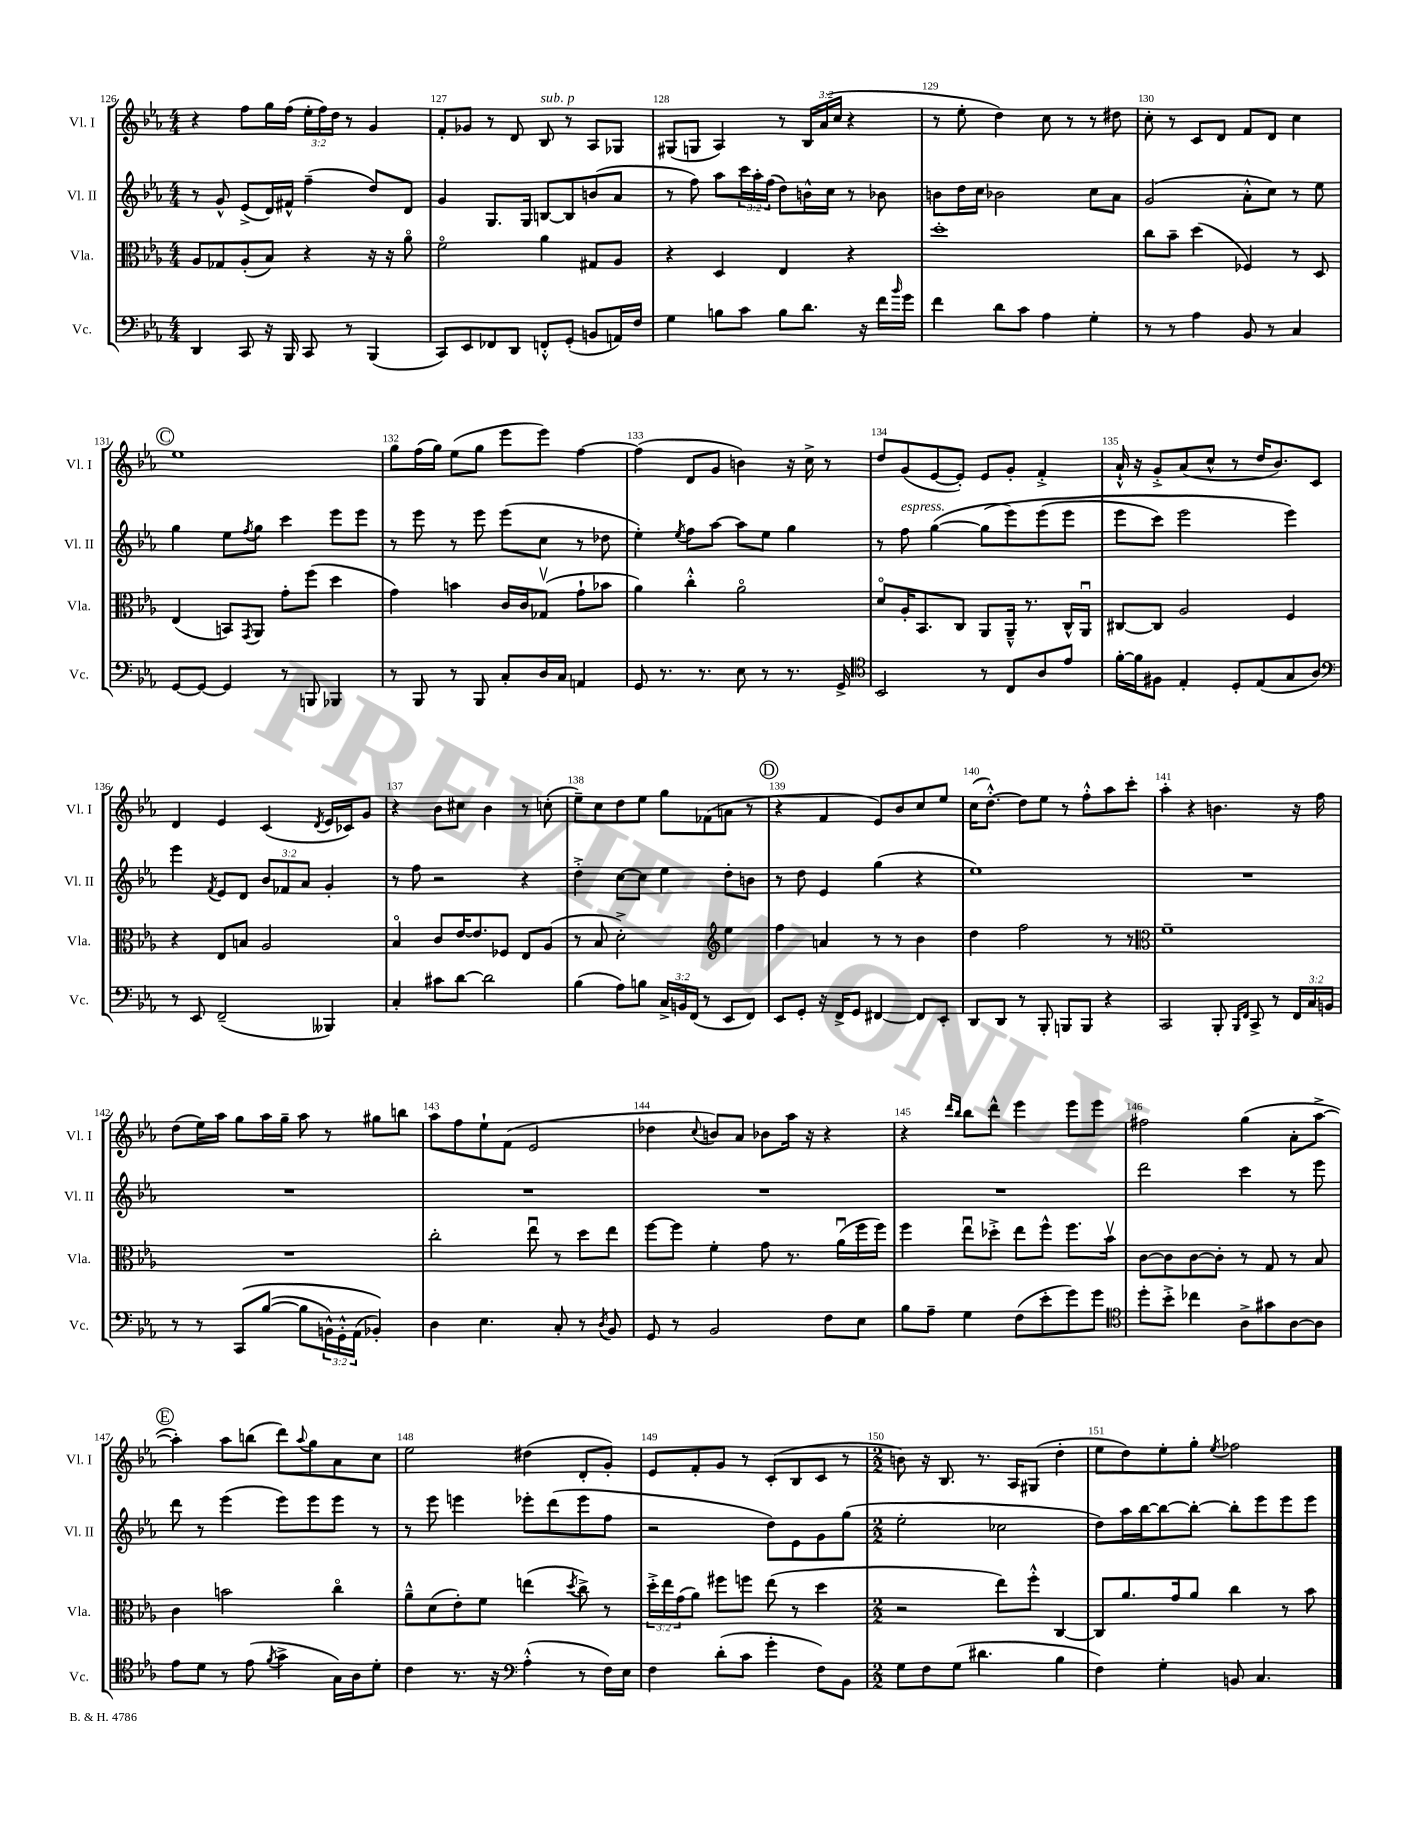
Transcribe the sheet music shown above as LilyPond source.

<<
\new StaffGroup <<
\new Staff = "s0" \with { instrumentName = "Vl. I" shortInstrumentName = "Vl. I" } {
    \clef treble \key ees \major \numericTimeSignature \time 4/4 \override Staff.TupletNumber.text = #tuplet-number::calc-fraction-text
    r4 f''8 g''16 f''16( \tuplet 3/2 { ees''16-. f''16) d''16 } r8 g'4 |
    f'8-. ges'8 r8 d'8 bes8^\markup { \italic "sub. p" } r8 aes8 ges8 |
    gis8( g8 aes4) r8 \tuplet 3/2 { bes16 aes'16( c''16 } r4 |
    r8 ees''8-. d''4) c''8 r8 r8 dis''8 |
    c''8-. r8 c'8 d'8 f'8 d'8 c''4 |
    \mark \markup { \circle "C" } ees''1 |
    g''8 f''16( g''16) ees''8( g''8 ees'''8 ees'''8) f''4~ |
    f''4( d'8 g'8 b'4) r16 c''16-> r8 |
    d''8 g'8( ees'8~ ees'8-.) ees'8 g'8-. f'4-.-> |
    aes'16-!-^ r16 g'8-.-> aes'8( c''8-^ r8 d''16 bes'8.) c'8 |
    d'4 ees'4 c'4( \acciaccatura { d'8 } ees'16 ces'16) g'8 |
    r4 bes'8 cis''8 bes'4 r8 c''8-.( |
    ees''8--) c''8 d''8 ees''8 g''8 fes'8( a'8 r8 |
    \mark \markup { \circle "D" } r4 f'4 ees'8) bes'8 c''8 ees''8 |
    c''16( d''8.~-.-^) d''8 ees''8 r8 f''8-.-^ aes''8 c'''8-. |
    aes''4-. r4 b'4. r16 f''16 |
    d''8( ees''16) aes''16 g''8 aes''16 g''16-- aes''8 r8 gis''8 b''8 |
    aes''8 f''8 ees''8-! f'8( ees'2 |
    des''4 \appoggiatura { c''8 } b'8) aes'8 bes'8 aes''16 r16 r4 |
    r4 \grace { d'''16 bes''16 } bes''8 d'''8-^ ees'''4 ees'''8 ees'''8 |
    fis''2 g''4( aes'8-. aes''8~-> |
    \mark \markup { \circle "E" } aes''4-.) aes''8 b''8( d'''8) \appoggiatura { aes''8 } g''8 aes'8 c''8 |
    ees''2 dis''4( d'8-. g'8-.) |
    ees'8 f'8-. g'8 r8 c'8-.( bes8 c'8 r8 |
    \numericTimeSignature \time 2/2 b'8) r16 bes8. r8. aes16 gis8( d''4-. |
    ees''8 d''8) ees''8-. g''8-. \acciaccatura { ees''8 } fes''2 \bar "|." |
}
\new Staff = "s1" \with { instrumentName = "Vl. II" shortInstrumentName = "Vl. II" } {
    \clef treble \key ees \major \numericTimeSignature \time 4/4 \override Staff.TupletNumber.text = #tuplet-number::calc-fraction-text
    r8 g'8-^ ees'8->( d'16) fis'16-^ f''4--( d''8) d'8 |
    g'4 g8. g16 b8~ b8 b'8( aes'8 |
    r8 f''8) aes''8 \tuplet 3/2 { c'''16 aes''16-. f''16( } d''8) b'16-^ c''16 r8 bes'8 |
    b'8 d''16 c''16 bes'2 c''8 aes'8 |
    g'2( aes'8-.-^ c''8) r8 ees''8 |
    \mark \markup { \circle "C" } g''4 ees''8 \acciaccatura { f''8 } g''8 c'''4 ees'''8 ees'''8 |
    r8 ees'''8 r8 ees'''8 ees'''8( c''8 r8 des''8 |
    ees''4-.) \acciaccatura { ees''8 } f''8 aes''8~ aes''8 ees''8 g''4 |
    r8 f''8^\markup { \italic "espress." } g''4~( g''8\( ees'''8) ees'''8( ees'''8 |
    ees'''8 c'''8) ees'''2 ees'''4\) |
    ees'''4 \acciaccatura { f'8 } ees'8 d'8 \tuplet 3/2 { bes'8 fes'8 aes'8 } g'4-. |
    r8 f''8 r2 r4 |
    d''4-.-> c''8~ c''8 ees''4 d''8-. b'8 |
    \mark \markup { \circle "D" } r8 d''8 ees'4 g''4( r4 |
    ees''1) |
    R1 |
    R1 |
    R1 |
    R1 |
    R1 |
    d'''2 c'''4 r8 ees'''8 |
    \mark \markup { \circle "E" } d'''8 r8 ees'''4( ees'''8) ees'''8 ees'''8 r8 |
    r8 ees'''8 e'''4 ees'''8-. d'''8( ees'''8 f''8 |
    r2 d''8) ees'8 g'8 g''8( |
    \numericTimeSignature \time 2/2 ees''2-. ces''2 |
    d''8) aes''16 bes''16~ bes''8~ bes''8~-. bes''8-. ees'''8 ees'''8 ees'''8 \bar "|." |
}
\new Staff = "s2" \with { instrumentName = "Vla." shortInstrumentName = "Vla." } {
    \clef alto \key ees \major \numericTimeSignature \time 4/4 \override Staff.TupletNumber.text = #tuplet-number::calc-fraction-text
    aes8 ges8 aes8-.( bes8) r4 r16 r16 aes'8\flageolet |
    f'2\flageolet aes'4 gis8 aes8 |
    r4 d4 ees4 r4 |
    d''1-. |
    c''8 bes'8-- d''4( fes4) r8 d8 |
    \mark \markup { \circle "C" } ees4( b,8) \acciaccatura { g,8 } aes,8 g'8-. f''8( d''4 |
    g'4) b'4 c'16 c'16 ges8\upbow( g'8-! bes'8 |
    aes'4) c''4-.-^ aes'2\flageolet |
    d'8\flageolet aes16-. bes,8. c8 aes,8 aes,16---^ r8. c16-^ aes,16\downbow |
    cis8~ cis8 aes2 f4 |
    r4 ees8 b8 aes2 |
    bes4\flageolet c'8 ees'16~ ees'8. fes8 ees8 aes8( |
    r8 bes8 d'2-.->) \clef treble ees''4 |
    \mark \markup { \circle "D" } f''4 a'4 r8 r8 bes'4 |
    d''4 f''2 r8 r8 |
    \clef alto f'1-- |
    R1 |
    c''2-. ees''8\downbow r8 d''8 ees''8 |
    f''8~ f''8 f'4-. g'8 r8. aes'16\downbow( f''16 f''16) |
    f''4 ees''8\downbow des''8-.-> ees''8 f''8-^ f''8. bes'16\upbow |
    c'8~ c'8 c'8~ c'8-. r8 g8 r8 bes8 |
    \mark \markup { \circle "E" } c'4 b'2 c''4\flageolet |
    aes'8---^ d'8( ees'8-.) f'8 e''4( \acciaccatura { d''8 } c''8->) r8 |
    \tuplet 3/2 { d''16-.-> ees''16 g'16( } aes'8) fis''8 f''8 ees''8( r8 d''4 |
    \numericTimeSignature \time 2/2 r2 ees''8) f''8-.-^ c4~ |
    c8 aes'8. g'16 aes'8 c''4 r8 bes'8 \bar "|." |
}
\new Staff = "s3" \with { instrumentName = "Vc." shortInstrumentName = "Vc." } {
    \clef bass \key ees \major \numericTimeSignature \time 4/4 \override Staff.TupletNumber.text = #tuplet-number::calc-fraction-text
    d,4 c,8 r16 bes,,16 c,8 r8 bes,,4( |
    c,8) ees,8 fes,8 d,8 f,8-.-^ g,8-.( b,8 a,16) f16 |
    g4 b8 c'8 b8 d'8. r16 f'16 \grace { bes'16 } g'16 |
    f'4 d'8 c'8 aes4 g4-. |
    r8 r8 aes4 bes,8 r8 c4 |
    \mark \markup { \circle "C" } g,8~ g,8~ g,4 r8 b,,8 bes,,4 |
    r8 bes,,8 r8 bes,,8 c8-. d16 c16 a,4 |
    g,8 r8. r8. ees8 r8 r8. g,16-> |
    \clef tenor bes,2 r8 c8 aes8 ees'8 |
    f'16~-. f'16 fis8 ees4-. d8-. ees8( g8 aes8) |
    \clef bass r8 ees,8 f,2--( beses,,4) |
    c4-. cis'8 d'8~ d'2 |
    bes4( aes8) b8 \tuplet 3/2 { c16-> b,16 f,16( } r8 ees,8 f,8) |
    \mark \markup { \circle "D" } ees,8 g,8-. r16 f,16-> g,8 fis,4~ fis,8 ees,8-. |
    d,8 d,8 r8 bes,,8-. b,,8 b,,8 r4 |
    c,2 bes,,8-. \grace { bes,,16 f,16 } c,8-> r8 \tuplet 3/2 { f,16 c16 b,16 } |
    r8 r8 c,8\( bes8~( bes8 \tuplet 3/2 { b,16-^) g,16-.-^ aes,16( } bes,4-.)\) |
    d4 ees4. c8-. r8 \acciaccatura { d8 } bes,8 |
    g,8 r8 bes,2 f8 ees8 |
    bes8 aes8-- g4 f8( ees'8-. g'8) g'8 |
    \clef tenor d''8-. bes'8-.-> ces''4 aes8-> gis'8 aes8~ aes8 |
    \mark \markup { \circle "E" } ees'8 d'8 r8 ees'8( \acciaccatura { f'8 } g'4-> g16) aes16 d'8-. |
    c'4 r8. r16 \clef bass aes4-.-^( r8 f16) ees16 |
    f4 d'8-.( c'8 g'4-. f8) bes,8 |
    \numericTimeSignature \time 2/2 g8 f8 g8( dis'4. bes4 |
    f4) g4-. b,8 c4. \bar "|." |
}
>>
>>
\layout { \context { \Score currentBarNumber = #126 \override BarNumber.break-visibility = ##(#f #t #t) barNumberVisibility = #all-bar-numbers-visible } }
